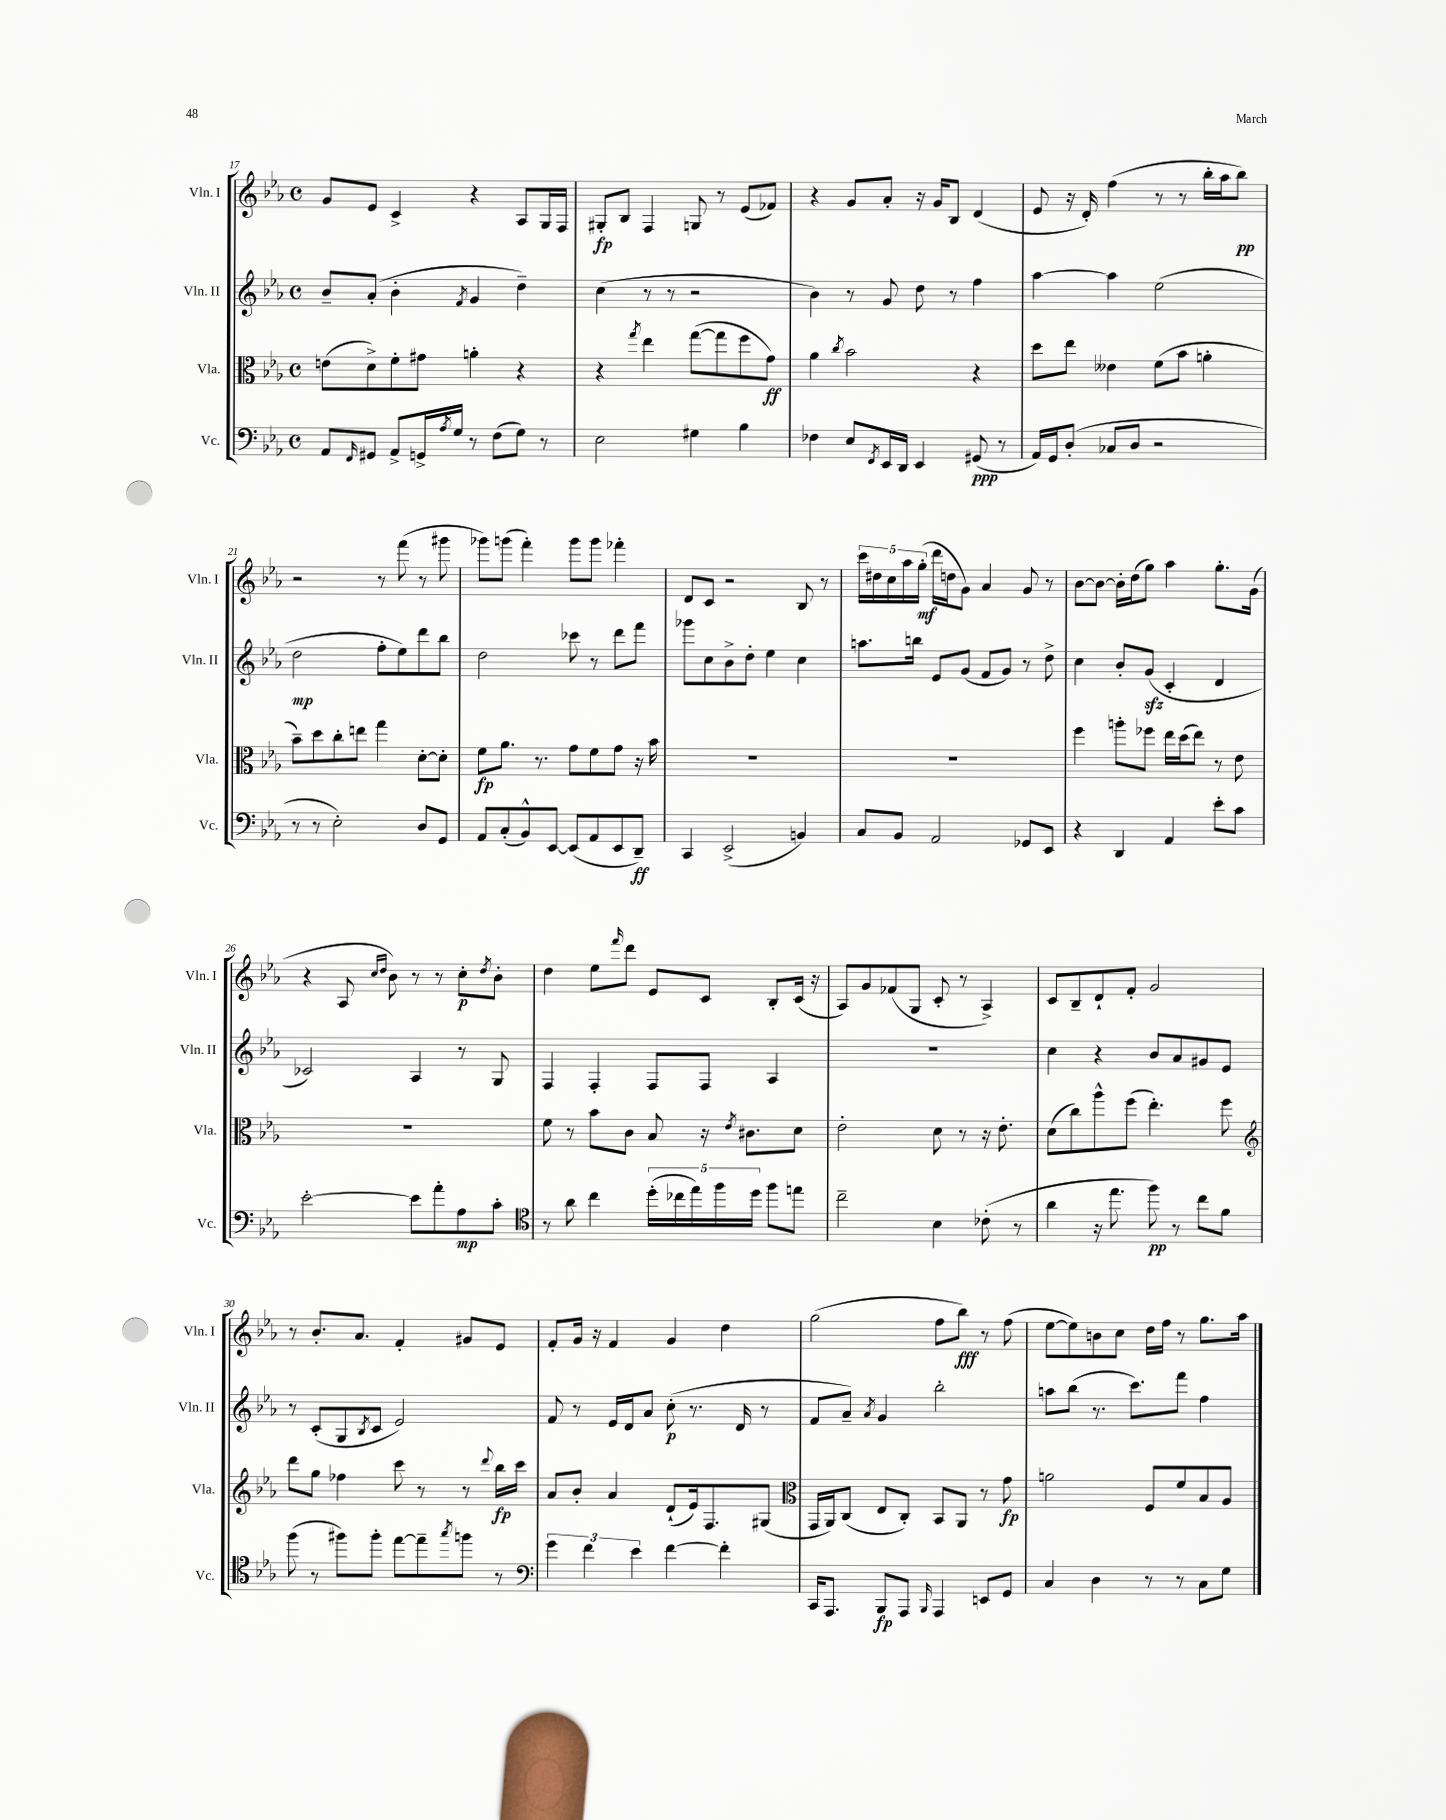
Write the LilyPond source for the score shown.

<<
\new StaffGroup <<
\new Staff = "s0" \with { instrumentName = "Vln. I" shortInstrumentName = "Vln. I" } {
    \clef treble \key ees \major \defaultTimeSignature \time 4/4
    g'8 ees'8 c'4-> r4 aes8 g16 f16 |
    gis8-.\fp bes8 f4 g8 r8 ees'8( fes'8) |
    r4 g'8 aes'8-. r16 g'16 bes8 d'4( |
    ees'8 r16 d'16-.) f''4( r8 r8 bes''16-. aes''16 bes''8\pp) |
    r2 r8 f'''8( r8 gis'''8 |
    ges'''8) g'''8( f'''4-.) g'''8 g'''8 fes'''4-. |
    d'8 c'8 r2 bes8 r8 |
    \tuplet 5/4 { c'''16 dis''16 c''16 aes''16 g''16-.\mf( } d'''16 d''16 g'8) aes'4 g'8 r8 |
    bes'8~ bes'8~ bes'16-. d''16( g''8) aes''4 g''8.-. g'16( |
    r4 aes8 \grace { c''16 d''16 } bes'8) r8 r8 c''8-.\p \acciaccatura { d''8 } bes'8-. |
    d''4 ees''8 \grace { f'''16 } d'''8 ees'8 c'8 bes8-. c'16( r16 |
    aes8) g'8 fes'8( g8 c'8-. r8 aes4->) |
    c'8 bes8-- d'8-! f'8-. g'2 |
    r8 bes'8.-. aes'8. f'4-. gis'8 ees'8 |
    f'8-. g'16 r16 f'4 g'4 d''4 |
    g''2( f''8 bes''8\fff) r8 f''8( |
    ees''8~ ees''8) b'8 c''8 d''16 f''16 r8 g''8. aes''16 \bar "|." |
}
\new Staff = "s1" \with { instrumentName = "Vln. II" shortInstrumentName = "Vln. II" } {
    \clef treble \key ees \major \defaultTimeSignature \time 4/4
    bes'8-- aes'8-.( bes'4-. \acciaccatura { f'8 } g'4 d''4--) |
    c''4( r8 r8 r2 |
    bes'4) r8 g'8 d''8 r8 f''4 |
    aes''4~ aes''4 ees''2( |
    d''2\mp f''8-. ees''8) d'''8 bes''8 |
    d''2 ces'''8 r8 d'''8 f'''8 |
    ges'''8 c''8 bes'8-> d''8-. ees''4 c''4 |
    a''8. b''16 ees'8 g'8( f'8 g'8) r8 d''8-> |
    c''4 bes'8-. g'8\sfz( c'4-. d'4 |
    ces'2) aes4 r8 g8 |
    f4 f4-. f8 f8 aes4 |
    R1 |
    c''4 r4 bes'8 aes'8 gis'8 ees'8 |
    r8 c'8-.( g8 \acciaccatura { bes8 } c'8 ees'2) |
    f'8 r8 ees'16 d'16 aes'8 c''8-.\p( r8. d'16 r8 |
    f'8 aes'8--) \acciaccatura { aes'8 } g'4 bes''2-. |
    a''8 bes''8( r8. c'''8.) f'''8 f''4 \bar "|." |
}
\new Staff = "s2" \with { instrumentName = "Vla." shortInstrumentName = "Vla." } {
    \clef alto \key ees \major \defaultTimeSignature \time 4/4
    e'8( d'8->) f'8-. gis'8 a'4-. r4 |
    r4 \acciaccatura { g''8 } ees''4 g''8~( g''8 f''8 g'8\ff) |
    aes'4 \acciaccatura { c''8 } bes'2 r4 |
    d''8 ees''8 eeses'4 f'8( bes'8 a'4-. |
    bes'8--) d''8 c''8-. e''8 g''4 d'8~-. d'8-. |
    f'8\fp aes'8. r8. g'8 f'8 g'8 r16 bes'16 |
    R1 |
    R1 |
    f''4 a''8-. fes''8 ees''16 d''16( ees''8) r8 ees'8 |
    R1 |
    f'8 r8 bes'8 c'8 bes8 r16 \acciaccatura { ees'8 } cis'8. d'8 |
    ees'2-. d'8 r8 r16 ees'8.-. |
    d'8( c''8) aes''8-^ f''8( ees''4.-.) f''8 |
    \clef treble d'''8 g''8 fes''4 c'''8 r8 r8 \appoggiatura { d'''8 } bes''16\fp c'''16 |
    aes'8 bes'8-. aes'4 d'8-!( ees'16) f8. gis8( |
    \clef alto g,16 aes,16) c8( ees8 c8-.) bes,8 aes,8 r8 g'8\fp |
    a'2 f8 f'8 bes8 aes8 \bar "|." |
}
\new Staff = "s3" \with { instrumentName = "Vc." shortInstrumentName = "Vc." } {
    \clef bass \key ees \major \defaultTimeSignature \time 4/4
    aes,8 \grace { f,16 } gis,8 aes,8-> g,16-> \acciaccatura { aes8 } g16 r8 f8( g8) r8 |
    ees2 gis4 bes4 |
    fes4 ees8 \acciaccatura { f,8 } ees,16 d,16 ees,4 gis,8\ppp( r8 |
    aes,16) g,16 d8-.( ces8 d8 r2 |
    r8 r8 ees2-.) d8 g,8 |
    aes,8 c8-.( bes,8-^) ees,8~ ees,8( aes,8 ees,8 d,8--\ff) |
    c,4 ees,2->( b,4) |
    c8 bes,8 aes,2 ges,8 ees,8 |
    r4 d,4 aes,4 ees'8-. c'8 |
    ees'2~-. ees'8 aes'8-. aes8\mp c'8-. |
    \clef tenor r8 aes'8 c''4 \tuplet 5/4 { d''16-.( ces''16 ees''16) f''16 d''16 } f''8 e''8 |
    c''2-- bes4 ces'8-.( r8 |
    aes'4 r16 ees''8. f''8\pp) r8 c''8 f'8 |
    f''8( r8 fis''8) fis''8-. ees''8~ ees''8-- \acciaccatura { g''8 } f''8 r8 |
    \clef bass \tuplet 3/2 { g'4 f'4 ees'4 } f'4~ f'4-. |
    c,16 aes,,8. bes,,8\fp aes,,8 \grace { bes,,16 } aes,,4 e,8 g,8 |
    c4 d4 r8 r8 c8 g8 \bar "|." |
}
>>
>>
\layout { \context { \Score currentBarNumber = #17 } }
